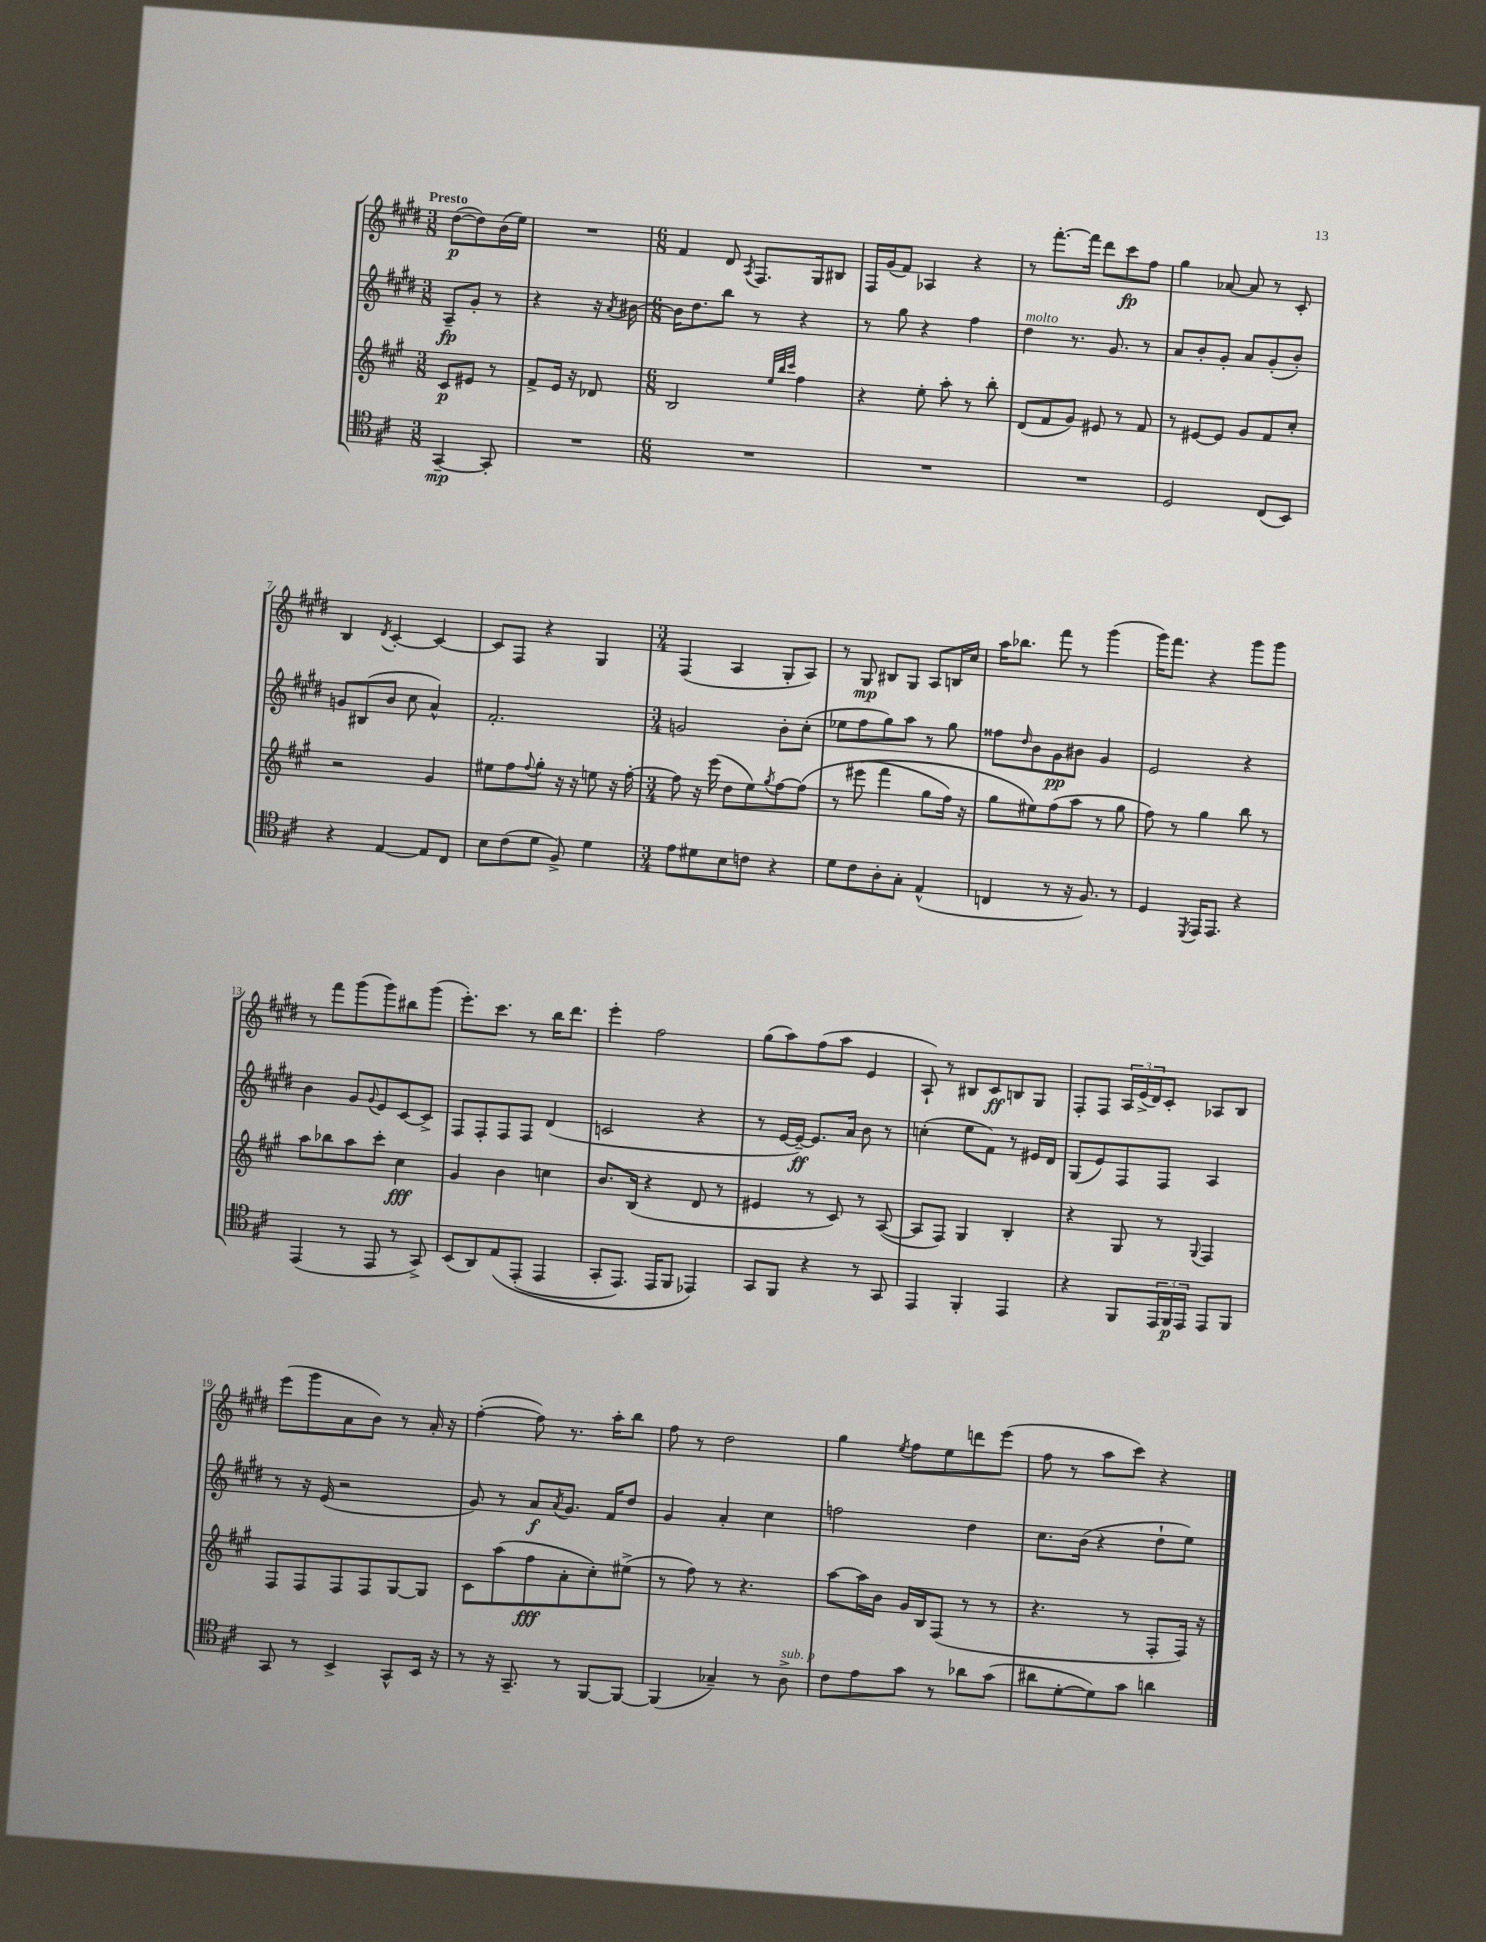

**kern	**kern	**kern	**kern
*staff4	*staff3	*staff2	*staff1
*clefC4	*clefG2	*clefG2	*clefG2
*k[f#c#]	*k[f#c#g#]	*k[f#c#g#d#]	*k[f#c#g#d#]
*M3/8	*M3/8	*M3/8	*M3/8
[4GG~	8c#	8A~	([8dd#
.	8e#	8g#'	8dd#])
8GG']	8r	8r	(16b
.	.	.	16ee)
=	=	=	=
4.r	8f#^	4r	4.r
.	16e	.	.
.	16r	.	.
.	8d-	16r	.
.	.	8qa	.
.	.	[16b#	.
=	=	=	=
*M6/8	*M6/8	*M6/8	*M6/8
2.r	2B	16b#]	4f#
.	.	8.dd#	.
.	.	8bb	8d#
.	.	.	8qA
.	.	8r	8.F#
.	32qqee	.	.
.	32qqbb	.	.
.	32qqccc#	.	.
.	4ff#	4r	.
.	.	.	16G#
.	.	.	8B#
=	=	=	=
2.r	4r	8r	16F#
.	.	.	(16g#
.	.	8gg#	8f#)
.	8ee'	4r	4A-
.	8aa'	.	.
.	8r	4ff#	4r
.	8bb'	.	.
=	=	=	=
2.r	(8d	4dd#	8r
.	8f#	.	[8.fff#'
.	8g#)	8.r	.
.	.	.	16fff#]
.	8e#	.	8ddd#
.	.	8.g#	.
.	8r	.	8ccc#
.	8f#	8r	8ff#
=	=	=	=
2D	8r	8a	4gg#
.	[8e#	8b'	.
.	8e#]	8g#'	[8a-
.	8g#	8a	8a-]
(8C#	8f#	(8g#'	8r
8BB)	8cc#'	8b')	8c#'
=	=	=	=
4r	2r	8g	4B
.	.	(8B#	.
.	.	.	8qd#
[4E	.	8b	[4c#'
.	.	8cc#	.
8E]	4g#	4a^^)	4c#_
8C#	.	.	.
=	=	=	=
8B	8ee#	2.f#'	8c#]
(8c#	8ff#	.	8F#
.	8qqff#	.	.
8d	8gg#'	.	4r
8F#^)	16r	.	.
.	16r	.	.
4d	8ee	.	4G#
.	16r	.	.
.	[16ff#'	.	.
=	=	=	=
*M3/4	*M3/4	*M3/4	*M3/4
8e	8ff#]	2g	(4F#
8d#	16r	.	.
.	(16eee	.	.
8B	8dd	.	4A
8c	8ee)	.	.
.	8qgg#	.	.
4r	[8ff#	8b'	8G#'
.	&(8ff#]	(8cc#'	8A)
=	=	=	=
8d	8r	8ee-	8r
8c#	(8eee#	8ff#	8G#
8A'	4fff#	8gg#)	8B#
8G'	.	8aa	8G#
(4E^^	8gg#	8r	8A
.	16ff#)	8gg#	16B
.	16r	.	16cc#
=	=	=	=
4C	8gg#	8ff##	16aa
.	.	.	8.bb-
.	.	16qqdd#	.
.	8ee#&)	8b	.
8r	(8ff#	8g#	8fff#
16r	8aa	8b#	8r
8.F#)	.	.	.
.	8r	4g#	(4ggg#
8r	8gg#	.	.
=	=	=	=
4D	8ff#)	2e	16ggg#)
.	.	.	8.fff#
.	8r	.	.
8qDD	.	.	.
16EE	4gg#	.	4r
8.EE	.	.	.
4r	8bb	4r	8ggg#
.	8r	.	8ggg#
=	=	=	=
(4EE	8aa	4b	8r
.	8bb-	.	8fff#
8r	8aa	8g#	(8ggg#
.	.	8qqg#	.
8EE	8ccc#'	8e	8ggg#)
8r	4cc#	[8c#	8bb#
8GG^)	.	8c#^]	(8ggg#
=	=	=	=
(8BB	4g#	8F#	8.eee')
8AA)	.	8F#'	.
.	.	.	8.ccc#
&(8E	4b	8F#	.
(8EE'	.	8F#	8r
4EE	4cc	(4d#	16bb
.	.	.	8.ddd#
=	=	=	=
8GG'	8.b	2c	4eee'
8.EE)	.	.	.
.	(16B	.	.
.	4r	.	2ff#
16EE	.	.	.
8FF#	.	.	.
4EE-&)	8d	4r	.
.	8r	.	.
=	=	=	=
8GG	4e#	8r	(8gg#
8FF#	.	[16e	8aa)
.	.	16e~_)	.
4r	8r	8.e]	(8ff#
.	8c#)	.	8aa
.	.	16a	.
8r	8r	8b	4e
8GG	([8A	8r	.
=	=	=	=
4EE	8A]	(4cc'	8A`)
.	8F#)	.	8r
4FF#'	4G#	8ee	8B#
.	.	8f#)	8c#
4EE	4B'	8r	8B
.	.	16e#	8G#
.	.	16d#	.
=	=	=	=
4r	4r	(8G#	8F#'
.	.	8e)	8F#
8FF#	8G#	8F#	24A
.	.	.	(24e^
.	.	.	24d#)
24EE	8r	8F#	8c#'
24FF#	.	.	.
24EE	.	.	.
.	8qqG#	.	.
8EE	4F#	4A	8A-
8FF#	.	.	8B
=	=	=	=
8GG	8F#	8r	(8eee
8r	8F#	16r	8ggg#
.	.	(16e	.
4BB^	8F#	2r	8a
.	8F#	.	8b)
8GG^^	[8G#	.	8r
16BB	8G#]	.	16a'
16r	.	.	16r
=	=	=	=
8r	8c#	8g#)	([4ff#'
16r	(8aa	8r	.
8.GG~	.	.	.
.	8ff#	8a	8ff#])
.	.	8qa	.
8r	8a'	8.g#	8.r
[8FF#	8cc#')	.	.
.	.	16f#	16aa'
8FF#_	(8ee#^	8dd#	8bb
=	=	=	=
(4FF#]	8r	4g#	8ff#
.	8ff#)	.	8r
4G-~)	8r	4a'	2dd#
.	4.r	.	.
8r	.	4cc#	.
8A^	.	.	.
=	=	=	=
8c#	[8aa	2ff	4gg#
8e	16aa]	.	.
.	16b	.	.
.	.	.	8qee
8g	16g#	.	8ff#
.	16B	.	.
8r	(8F#	.	8ee
8a-	8r	4dd#	8ddd
(8g	8r	.	(8eee
=	=	=	=
8a#	4.r	8.cc#	8ff#
[8d'	.	.	8r
.	.	(16b	.
8d])	.	4r	8aa
8g	8r	.	8ccc#)
4a	8F#'	8dd#`	4r
.	16F#)	8ee)	.
.	16r	.	.
==	==	==	==
*-	*-	*-	*-
